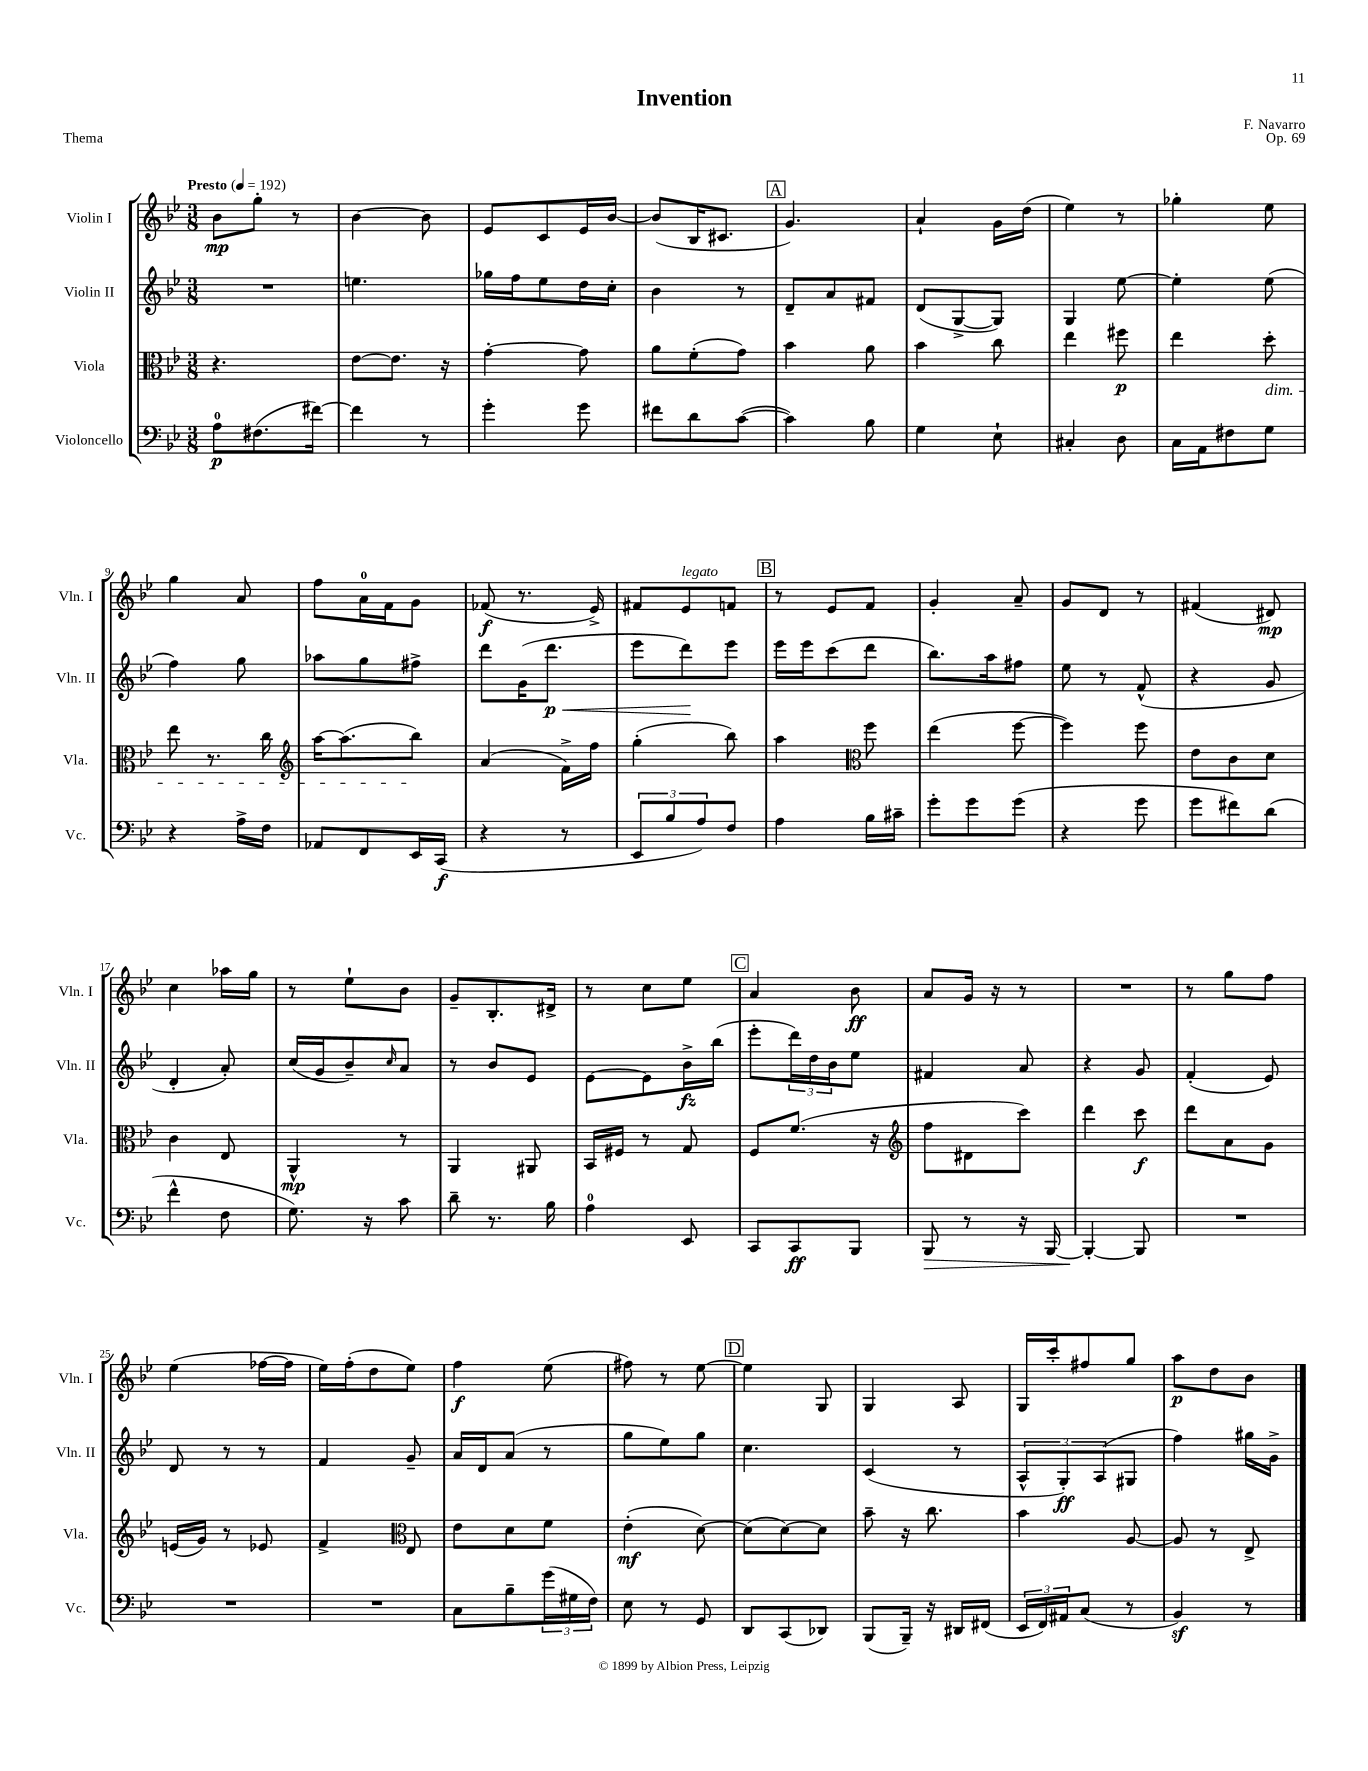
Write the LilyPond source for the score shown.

\header { title = "Invention" composer = "F. Navarro" opus = "Op. 69" piece = "Thema" }
<<
\new StaffGroup <<
\new Staff = "s0" \with { instrumentName = "Violin I" shortInstrumentName = "Vln. I" } {
    \clef treble \key bes \major \numericTimeSignature \time 3/8 \tempo "Presto" 4 = 192
    bes'8\mp g''8-. r8 |
    bes'4~ bes'8 |
    ees'8 c'8 ees'16 bes'16~ |
    bes'8( bes16 cis'8. |
    \mark \markup { \box "A" } g'4.) |
    a'4-! g'16 d''16( |
    ees''4) r8 |
    ges''4-. ees''8 |
    g''4 a'8 |
    f''8 a'16-0 f'16 g'8 |
    fes'8\f( r8. ees'16->) |
    fis'8 ees'8^\markup { \italic "legato" } f'8 |
    \mark \markup { \box "B" } r8 ees'8 f'8 |
    g'4-. a'8-- |
    g'8 d'8 r8 |
    fis'4( dis'8\mp) |
    c''4 aes''16 g''16 |
    r8 ees''8-! bes'8 |
    g'8-- bes8.-. dis'16-> |
    r8 c''8 ees''8 |
    \mark \markup { \box "C" } a'4 bes'8\ff |
    a'8 g'16 r16 r8 |
    R4. |
    r8 g''8 f''8 |
    ees''4( fes''16~ fes''16 |
    ees''16) f''16-.( d''8 ees''8) |
    f''4\f ees''8( |
    fis''8) r8 ees''8~ |
    \mark \markup { \box "D" } ees''4 g8 |
    g4 a8 |
    g16 c'''16-. fis''8 g''8 |
    a''8\p d''8 bes'8 \bar "|." |
}
\new Staff = "s1" \with { instrumentName = "Violin II" shortInstrumentName = "Vln. II" } {
    \clef treble \key bes \major \numericTimeSignature \time 3/8
    R4. |
    e''4. |
    ges''16 f''16 ees''8 d''16 c''16-. |
    bes'4 r8 |
    \mark \markup { \box "A" } d'8-- a'8 fis'8 |
    d'8( g8~-> g8) |
    g4 ees''8~ |
    ees''4-. ees''8( |
    f''4) g''8 |
    aes''8 g''8 fis''8-> |
    d'''8 g'16( d'''8.\p\< |
    ees'''8 d'''8\!) ees'''8 |
    \mark \markup { \box "B" } ees'''16 ees'''16 c'''8( d'''8 |
    bes''8.) a''16 fis''8 |
    ees''8 r8 f'8-^( |
    r4 g'8 |
    d'4-. a'8-.) |
    c''16( g'16 bes'8--) \grace { c''16 } a'8 |
    r8 bes'8 ees'8 |
    ees'8~ ees'8 bes'16->\fz bes''16( |
    \mark \markup { \box "C" } ees'''8-. \tuplet 3/2 { d'''16) d''16 bes'16 } ees''8 |
    fis'4 a'8 |
    r4 g'8 |
    f'4-.( ees'8) |
    d'8 r8 r8 |
    f'4 g'8-- |
    a'16 d'16 a'8( r8 |
    g''8 ees''8) g''8 |
    \mark \markup { \box "D" } c''4. |
    c'4( r8 |
    \tuplet 3/2 { a8-^ g8-.\ff) a8( } gis8 |
    f''4) gis''16 g'16-> \bar "|." |
}
\new Staff = "s2" \with { instrumentName = "Viola" shortInstrumentName = "Vla." } {
    \clef alto \key bes \major \numericTimeSignature \time 3/8
    r4. |
    ees'8~ ees'8. r16 |
    g'4~-. g'8 |
    a'8 f'8-.( g'8) |
    \mark \markup { \box "A" } bes'4 a'8 |
    bes'4 c''8 |
    ees''4 fis''8\p |
    ees''4 d''8-.\dim |
    ees''8 r8. c''16 |
    \clef treble a''16~ a''8.( bes''8\!) |
    a'4( f'16->) f''16 |
    g''4-.( bes''8) |
    \mark \markup { \box "B" } a''4 \clef alto f''8 |
    ees''4( f''8~ |
    f''4) f''8 |
    ees'8 c'8 d'8 |
    c'4 ees8 |
    a,4-^\mp r8 |
    a,4 ais,8 |
    bes,16 fis16 r8 g8 |
    \mark \markup { \box "C" } f8 f'8.( r16 |
    \clef treble f''8 dis'8 c'''8) |
    d'''4 c'''8\f |
    d'''8 a'8 g'8 |
    e'16( g'16) r8 ees'8 |
    f'4-> \clef alto ees8 |
    ees'8 d'8 f'8 |
    ees'4-.\mf( d'8~) |
    \mark \markup { \box "D" } d'8( d'8~) d'8 |
    bes'8-- r16 c''8. |
    bes'4 a8~ |
    a8 r8 ees8-> \bar "|." |
}
\new Staff = "s3" \with { instrumentName = "Violoncello" shortInstrumentName = "Vc." } {
    \clef bass \key bes \major \numericTimeSignature \time 3/8
    a8-0\p fis8.( fis'16~) |
    fis'4 r8 |
    g'4-. g'8 |
    fis'8 d'8 c'8~( |
    \mark \markup { \box "A" } c'4) bes8 |
    g4 ees8-! |
    cis4-. d8 |
    c16 a,16 fis8 g8 |
    r4 a16-> f16 |
    aes,8 f,8 ees,16 c,16\f( |
    r4 r8 |
    \tuplet 3/2 { ees,8 bes8 a8) } f8 |
    \mark \markup { \box "B" } a4 bes16 cis'16-- |
    g'8-. g'8 g'8( |
    r4 g'8 |
    g'8 fis'8) d'8( |
    f'4-^ f8 |
    g8.) r16 c'8 |
    d'8-- r8. bes16 |
    a4-0 ees,8 |
    \mark \markup { \box "C" } c,8 c,8\ff bes,,8 |
    bes,,8\> r8 r16 bes,,16~ |
    bes,,4~-.\! bes,,8 |
    R4. |
    R4. |
    R4. |
    c8 bes8-- \tuplet 3/2 { g'16( gis16 f16) } |
    ees8 r8 g,8 |
    \mark \markup { \box "D" } d,8 c,8( des,8) |
    bes,,8( bes,,16--) r16 dis,16 fis,16( |
    \tuplet 3/2 { ees,16 f,16) ais,16 } c8( r8 |
    bes,4\sf) r8 \bar "|." |
}
>>
>>
